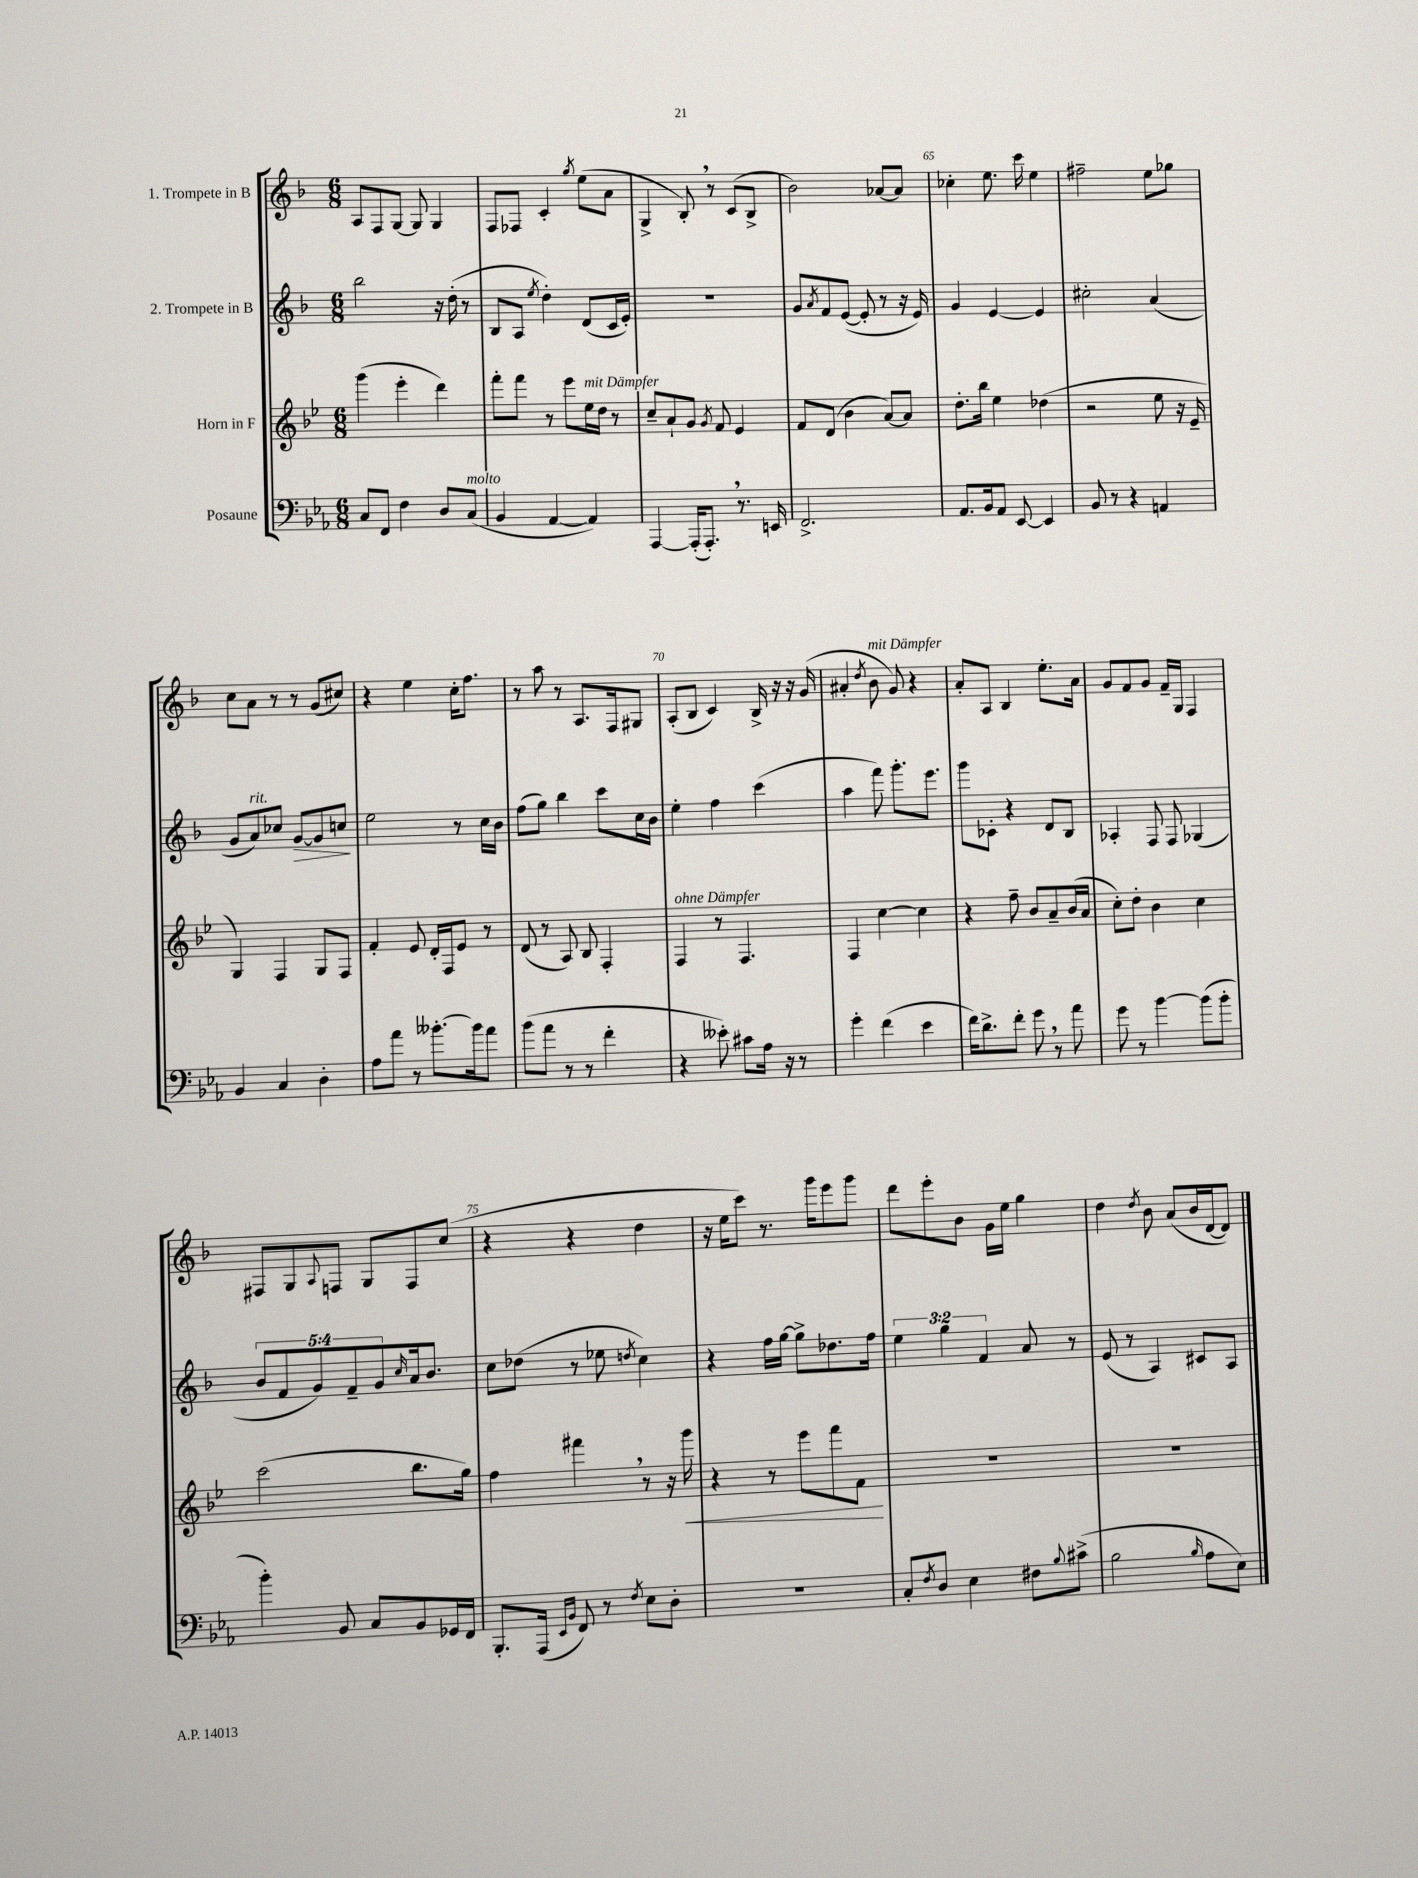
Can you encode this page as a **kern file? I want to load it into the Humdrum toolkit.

**kern	**kern	**dynam	**kern	**dynam	**kern
*part4	*part3	*part3	*part2	*part2	*part1
*staff4	*staff3	*staff3	*staff2	*staff2	*staff1
*I"Posaune	*I"Horn in F	*	*I"2. Trompete in B	*	*I"1. Trompete in B
*clefF4	*clefG2	*	*clefG2	*	*clefG2
*k[b-e-a-]	*k[b-e-]	*	*k[b-]	*	*k[b-]
*M6/8	*M6/8	*	*M6/8	*	*M6/8
=61	=61	=61	=61	=61	=61
8C/L	(4ggg\	.	2bb-\	.	8A/L
8FF/J	.	.	.	.	8F/
4F\	4eee-'\	.	.	.	[8G/J
.	.	.	.	.	8G/]
8D/L	4ddd\)	.	16r	.	4G/
.	.	.	(16dd'\	.	.
!LO:TX:a:i:t=molto	!	!	!	!	!
(8C/J	.	.	8r	.	.
=62	=62	=62	=62	=62	=62
4BB-/	8fff'\L	.	8B-/L	.	8F/L
.	8fff\J	.	8A/J	.	8F-X/J
.	.	.	8qee/	.	.
[4AA-/	8r	.	4dd'\)	.	4c'/
.	8eee-\L	.	.	.	.
.	.	.	.	.	8qgg/
!	!LO:TX:a:i:t=mit Dämpfer	!	!	!	!
4AA-/])	16ee-\L	.	(8d/L	.	(8ee\L
.	16dd\JJ	.	.	.	.
.	8r	.	16c/L	.	8a\J
.	.	.	16e'/JJ)	.	.
=63	=63	=63	=63	=63	=63
[4AAA-/	8cc~/L	.	2.r	.	4G^/
.	8a`/	.	.	.	.
(16AAA-'/KL]	8g/J	.	.	.	8B-',/)
8.AAA-',/J)	.	.	.	.	.
.	8qg/	.	.	.	.
.	8f/	.	.	.	8r
8.r	4e-/	.	.	.	(8c/L
.	.	.	.	.	8B-^/J
16EEn/	.	.	.	.	.
=64	=64	=64	=64	=64	=64
2.FF^/	8f/L	.	8g/L	.	2b-\)
.	.	.	8qa/	.	.
.	(8d/J	.	8f/	.	.
.	4b-\	.	([8e/J	.	.
.	.	.	8e'/]	.	.
.	[8a/L)	.	8r	.	[8a-X/L
.	8a/J]	.	16r	.	8a-/J]
.	.	.	16e/)	.	.
=65	=65	=65	=65	=65	=65
8.AA-/L	8.dd'\L	.	4g/	.	4cc-X'\
16BB-/k	16bb-\Jk	.	.	.	.
8AA-/J	4ee-\	.	[4e/	.	8.ee\
[8EE-/	.	.	.	.	.
.	.	.	.	.	16ccc\
4EE-/]	(4dd-X\	.	4e/]	.	4ee\
=66	=66	=66	=66	=66	=66
8BB-/	2r	.	2cc#X'\	.	2ff#X~\
8r	.	.	.	.	.
4r	.	.	.	.	.
4AAn/	8ee-\	.	(4a/	.	8ee\L
.	16r	.	.	.	8gg-X\J
.	16e-~/	.	.	.	.
!!LO:LB:g=z
=67	=67	=67	=67	=67	=67
4BB-/	4G/)	.	8g/L	.	8cc\L
!	!	!	!LO:TX:a:i:t=rit.	!	!
.	.	.	8a/)	.	8a\J
4C/	4F/	.	8cc-X/J	.	8r
!	!	!	!	!LO:HP:b	!
.	.	.	[8g/L	>	8r
4D'\	8G/L	.	8g/]	.	(8g/L
.	8F/J	.	8ccn/J	.	8cc#X/J)
.	.	.	.	]	.
=68	=68	=68	=68	=68	=68
8A-\L	4f'/	.	2ee\	.	4r
8a-\J	.	.	.	.	.
8r	8e-/	.	.	.	4ee\
[8.b--X'\L	16d'/LL	.	.	.	.
.	16F/J	.	.	.	.
.	8e-/J	.	8r	.	16cc'\KL
16b--\k]	.	.	.	.	8.ff\J
8a-\J	8r	.	16cc\LL	.	.
.	.	.	16b-\JJ	.	.
=69	=69	=69	=69	=69	=69
(8b-\L	(8d/	.	(8ff\L	.	8r
8a-\J	8r	.	8gg\J)	.	8aa\
8r	8A/)	.	4bb-\	.	8r
8r	8B-/	.	.	.	8.A/L
4f'\	4F'/	.	8ccc\L	.	.
.	.	.	.	.	16F/k
.	.	.	16cc\L	.	8G#X/J
.	.	.	16b-\JJ	.	.
=70	=70	=70	=70	=70	=70
!	!LO:TX:a:i:t=ohne Dämpfer	!	!	!	!
4r	4F/	.	4ee'\	.	(8A'/L
.	.	.	.	.	8B-/J
8e--X'\)	8r	.	4ff\	.	4c/)
8c#X\L	4.F/	.	.	.	.
16A-\Jk	.	.	(4ccc\	.	16B-^/
16r	.	.	.	.	16r
8r	.	.	.	.	16r
.	.	.	.	.	(16g/
=71	=71	=71	=71	=71	=71
4g'\	4F/	.	4aa\	.	4a#X'/
.	.	.	.	.	8qdd/
!	!	!	!	!	!LO:TX:a:i:t=mit Dämpfer
(4f\	[4cc\	.	8fff\)	.	8b-\
.	.	.	8.ggg'\L	.	8g/)
4e-\	4cc\]	.	.	.	4r
.	.	.	8.eee\J	.	.
=72	=72	=72	=72	=72	=72
16f\KL)	4r	.	8ggg\L	.	8a'/L
8.d^\	.	.	.	.	.
.	.	.	8c-X'\J	.	8A/J
8f'\J	8ff~\	.	4r	.	4B-/
8g,\	8b-/L	.	.	.	.
8r	8a~/	.	8d/L	.	8.ee'\L
8a-\	(16b-/L	.	8B-/J	.	.
.	16a/JJ	.	.	.	16a\Jk
=73	=73	=73	=73	=73	=73
8g\	8cc'\L)	.	4A-X'/	.	8g/L
8r	8dd'\J	.	.	.	8f/
[4b-\	4b-\	.	8F/	.	8g/J
.	.	.	8F/	.	16f~/LL
.	.	.	.	.	16G/JJ
(8b-\L]	4cc\	.	(4G-X/	.	4F/
8b-'\J	.	.	.	.	.
!!LO:LB:g=z
=74	=74	=74	=74	=74	=74
4b-'\)	(2ccc\	.	10b-/L	.	8F#X/L
.	.	.	10f/	.	.
.	.	.	.	.	8G/
.	.	.	10g/)	.	.
.	.	.	.	.	8qqA/
8BB-/	.	.	.	.	8Fn/J
.	.	.	10f~/	.	.
8C/L	.	.	.	.	8G/L
.	.	.	10g/	.	.
.	.	.	16qqcc/	.	.
8BB-/	8.bb-\L	.	16a/k	.	8F/
.	.	.	8.b-/J	.	.
16GG-X/L	.	.	.	.	(8cc/J
16FF/JJ	16gg\Jk)	.	.	.	.
=75	=75	=75	=75	=75	=75
8.BBB-'/L	4ff\	.	8cc\L	.	4r
.	.	.	(8dd-X\J	.	.
(16AAA-/Jk	.	.	.	.	.
16qqEE-/LL	.	.	.	.	.
16qqBB-/JJ	.	.	.	.	.
8FF/)	4fff#X,\	.	8r	.	4r
8r	.	.	8ee-X\	.	.
8qF/	.	.	8qddn/	.	.
8E-\L	8r	.	4cc\)	.	4dd\
8D'\J	16r	.	.	.	.
!	!	!LO:HP:b	!	!	!
.	16ggg\	<	.	.	.
=76	=76	=76	=76	=76	=76
2.r	4r	.	4r	.	16r
.	.	.	.	.	16ee\KL
.	.	.	.	.	8ccc\J)
.	8r	.	16ff\LL	.	8.r
.	.	.	[16gg\JJ	.	.
.	8eee-\L	.	8gg^\L]	.	.
.	.	.	.	.	16ggg\KL
.	8fff\	.	8.dd-X\	.	8eee\
.	8f\J	.	.	.	8ggg\J
.	.	.	16ff\Jk	.	.
.	.	[	.	.	.
=77	=77	=77	=77	=77	=77
8C'/L	2.r	.	6ee\	.	8ddd\L
8qF/	.	.	.	.	.
8D/J	.	.	.	.	8eee'\
.	.	.	6gg\	.	.
4E-\	.	.	.	.	8b-\J
.	.	.	6f/	.	.
.	.	.	.	.	16g\LL
.	.	.	.	.	16ee\JJ
8F#X\L	.	.	8a/	.	4gg\
8qqB-/	.	.	.	.	.
(8c#X^\J	.	.	8r	.	.
=78	=78	=78	=78	=78	=78
2B-\	2.r	.	(8e/	.	4dd\
.	.	.	8r	.	.
.	.	.	.	.	8qdd/
.	.	.	4A/)	.	8b-\
.	.	.	.	.	(8a/L
16qqB-/	.	.	.	.	.
8A-\L	.	.	8c#X/L	.	16b-/L
.	.	.	.	.	[16d/J
8E-\J)	.	.	8A/J	.	8d/J])
==	==	==	==	==	==
*-	*-	*-	*-	*-	*-
